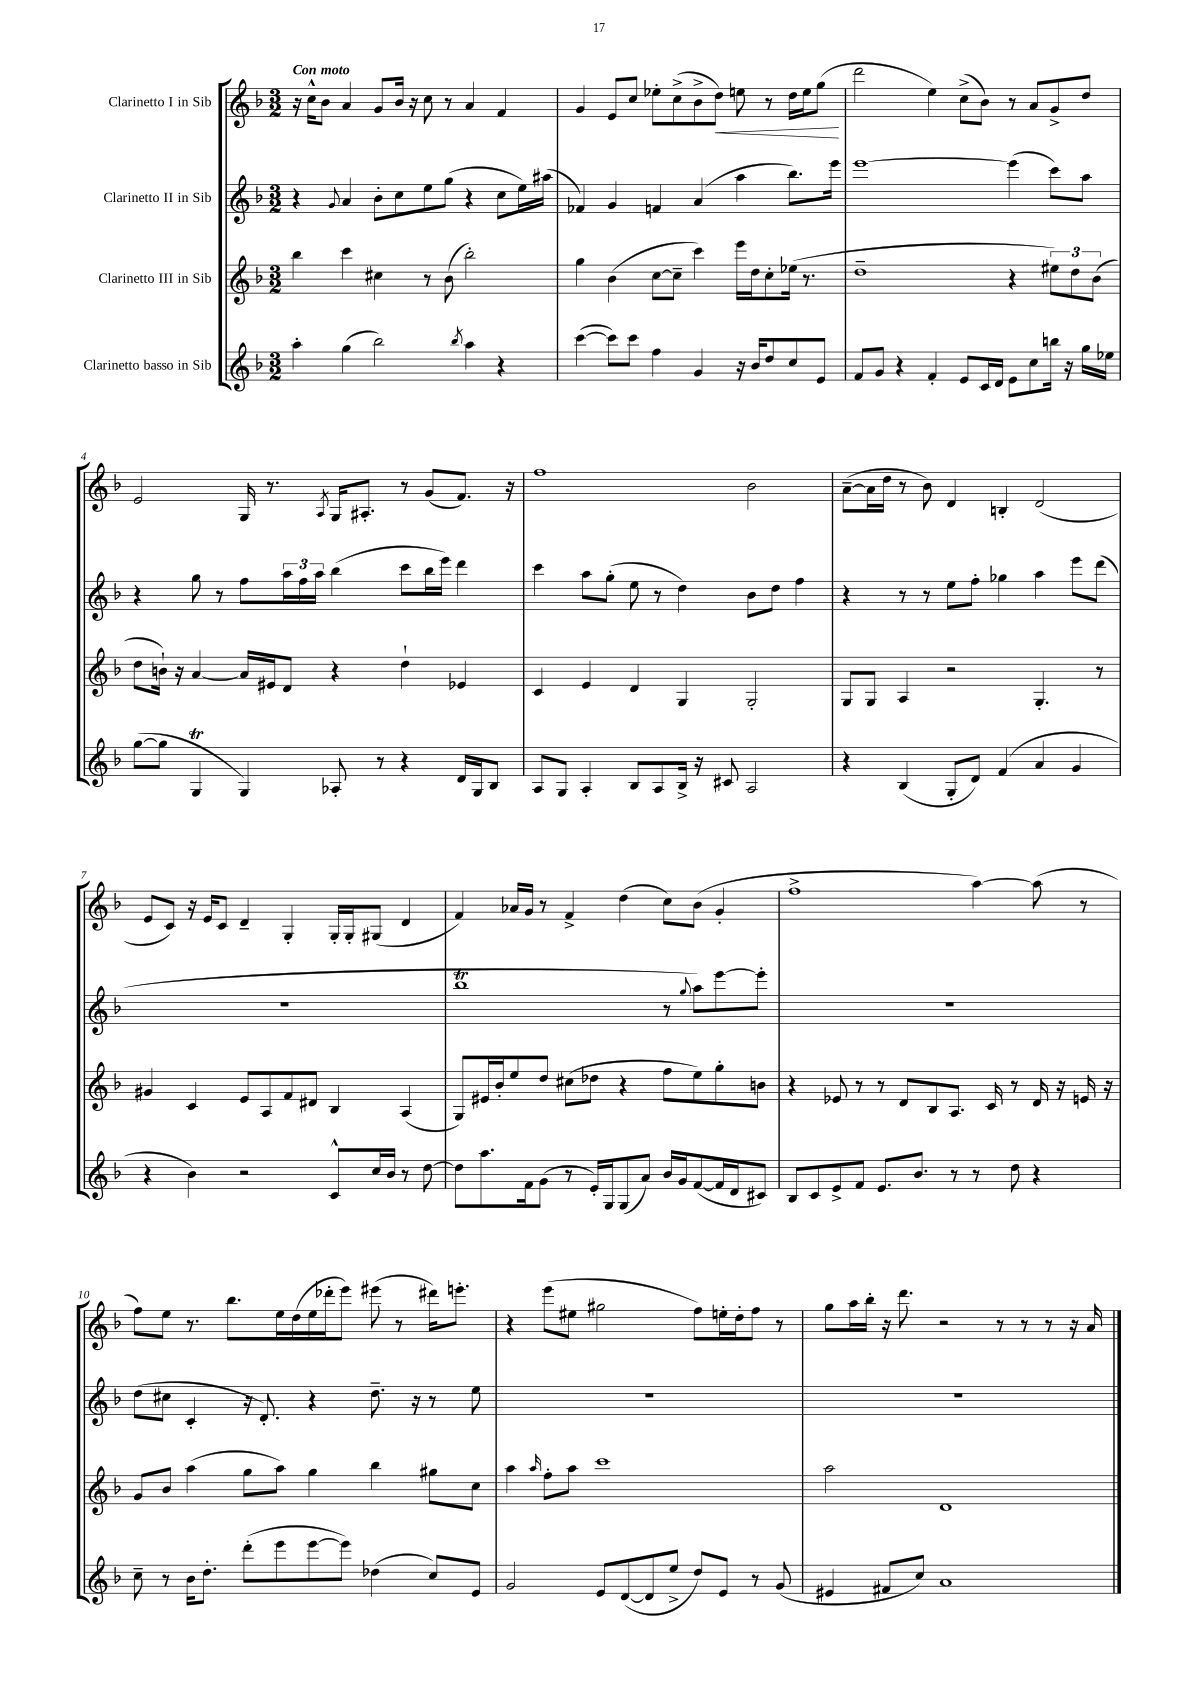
<<
\new StaffGroup <<
\new Staff = "s0" \with { instrumentName = "Clarinetto I in Sib" } {
    \clef treble \key f \major \numericTimeSignature \time 3/2 \tempo "Con moto"
    r16 c''16-^ bes'8 a'4 g'8 bes'16 r16 c''8 r8 a'4 f'4 |
    g'4 e'8 c''8 ees''8-. c''8->( bes'8-> d''8\<) e''8 r8 d''16 e''16 g''8\!( |
    d'''2 e''4) c''8->( bes'8) r8 a'8 g'8-> d''8 |
    e'2 g16 r8. \acciaccatura { a8 } g16 ais8.-. r8 g'8( f'8.) r16 |
    f''1 bes'2 |
    a'8~--( a'16 d''16 r8 bes'8) d'4 b4-. d'2( |
    e'8 c'8) r16 e'16 c'8 d'4-- g4-. g16-. g16-. gis8( d'4 |
    f'4) aes'16 g'16 r8 f'4-> d''4( c''8) bes'8( g'4-. |
    f''1-> a''4~) a''8( r8 |
    f''8) e''8 r8. bes''8. e''16 d''16( e''16 des'''16-. e'''8) eis'''8( r8 dis'''16) e'''8.-. |
    r4 e'''8( eis''8 gis''2 f''8) e''16-. d''16-. f''8 r8 |
    g''8 a''16 bes''16-. r16 d'''8. r2 r8 r8 r8 r16 a'16 \bar "|." |
}
\new Staff = "s1" \with { instrumentName = "Clarinetto II in Sib" } {
    \clef treble \key f \major \numericTimeSignature \time 3/2
    r4 \appoggiatura { g'8 } a'4 bes'8-. c''8 e''8 g''8( r4 c''8 e''16) ais''16( |
    fes'4) g'4 f'4 a'4( a''4 bes''8.) e'''16 |
    e'''1~ e'''4( c'''8) a''8 |
    r4 g''8 r8 f''8 \tuplet 3/2 { a''16 f''16 a''16 } bes''4( c'''8 bes''16 e'''16) d'''4 |
    c'''4 a''8 g''8-.( e''8 r8 d''4) bes'8 d''8 f''4 |
    r4 r8 r8 e''8 f''8-. ges''4 a''4 e'''8 d'''8( |
    R1. |
    bes''1\trill r8 \appoggiatura { g''8 } a''8) e'''8~ e'''8-. |
    R1. |
    d''8( cis''8 c'4-. r16 d'8.-.) r4 d''8.-- r16 r8 e''8 |
    R1. |
    R1. \bar "|." |
}
\new Staff = "s2" \with { instrumentName = "Clarinetto III in Sib" } {
    \clef treble \key f \major \numericTimeSignature \time 3/2
    bes''4 c'''4 cis''4 r8 bes'8( bes''2-.) |
    g''4 bes'4( c''8~ c''8-- c'''4) e'''16 d''16 c''8-. ees''16( r8. |
    d''1-- r4 \tuplet 3/2 { eis''8) d''8 bes'8( } |
    d''8 b'16-!) r16 a'4~ a'16 eis'16 d'8 r4 d''4-! ees'4 |
    c'4 e'4 d'4 g4 g2-. |
    g8 g8 a4 r2 g4.-. r8 |
    gis'4 c'4 e'8 a8 f'8 dis'8 bes4 a4( |
    g8) eis'16 bes'16-. e''8 d''8 cis''8( des''8 r4 f''8 e''8) g''8-. b'8 |
    r4 ees'8 r8 r8 d'8 bes8 a8. c'16 r8 d'16 r16 e'16 r16 |
    g'8 bes'8 a''4( g''8 a''8) g''4 bes''4 gis''8 c''8 |
    a''4 \grace { a''16 } f''8-. a''8 c'''1 |
    a''2 d'1 \bar "|." |
}
\new Staff = "s3" \with { instrumentName = "Clarinetto basso in Sib" } {
    \clef treble \key f \major \numericTimeSignature \time 3/2
    a''4-. g''4( bes''2) \acciaccatura { bes''8 } a''4 r4 |
    c'''4~( c'''8) c'''8 f''4 g'4 r16 bes'16 d''8 c''8 e'8 |
    f'8 g'8 r4 f'4-. e'8 c'16 d'16 e'8 c''8 b''16 r16 g''16 ees''16 |
    g''8~( g''8 g4\trill g4) aes8-. r8 r4 d'16 g16 bes8 |
    a8 g8 a4-. bes8 a8 bes16-> r16 cis'8 a2 |
    r4 bes4( g8-. d'8) f'4( a'4 g'4 |
    r4 bes'4) r2 c'8-^ c''16 bes'16 r8 d''8~ |
    d''8 a''8. f'16 g'8( r8 e'16-.) g16 g8( a'8) bes'16 g'16 f'8~( f'16 d'16 cis'8) |
    bes8 c'8 e'8-> f'8 e'8. bes'8. r8 r8 d''8 r4 |
    c''8-- r8 bes'16 d''8.-. d'''8-.( e'''8 e'''8~ e'''8) des''4( c''8) e'8 |
    g'2 e'8 d'8~( d'8 e''8-> d''8) e'8 r8 g'8( |
    eis'4 fis'8 c''8) a'1 \bar "|." |
}
>>
>>
